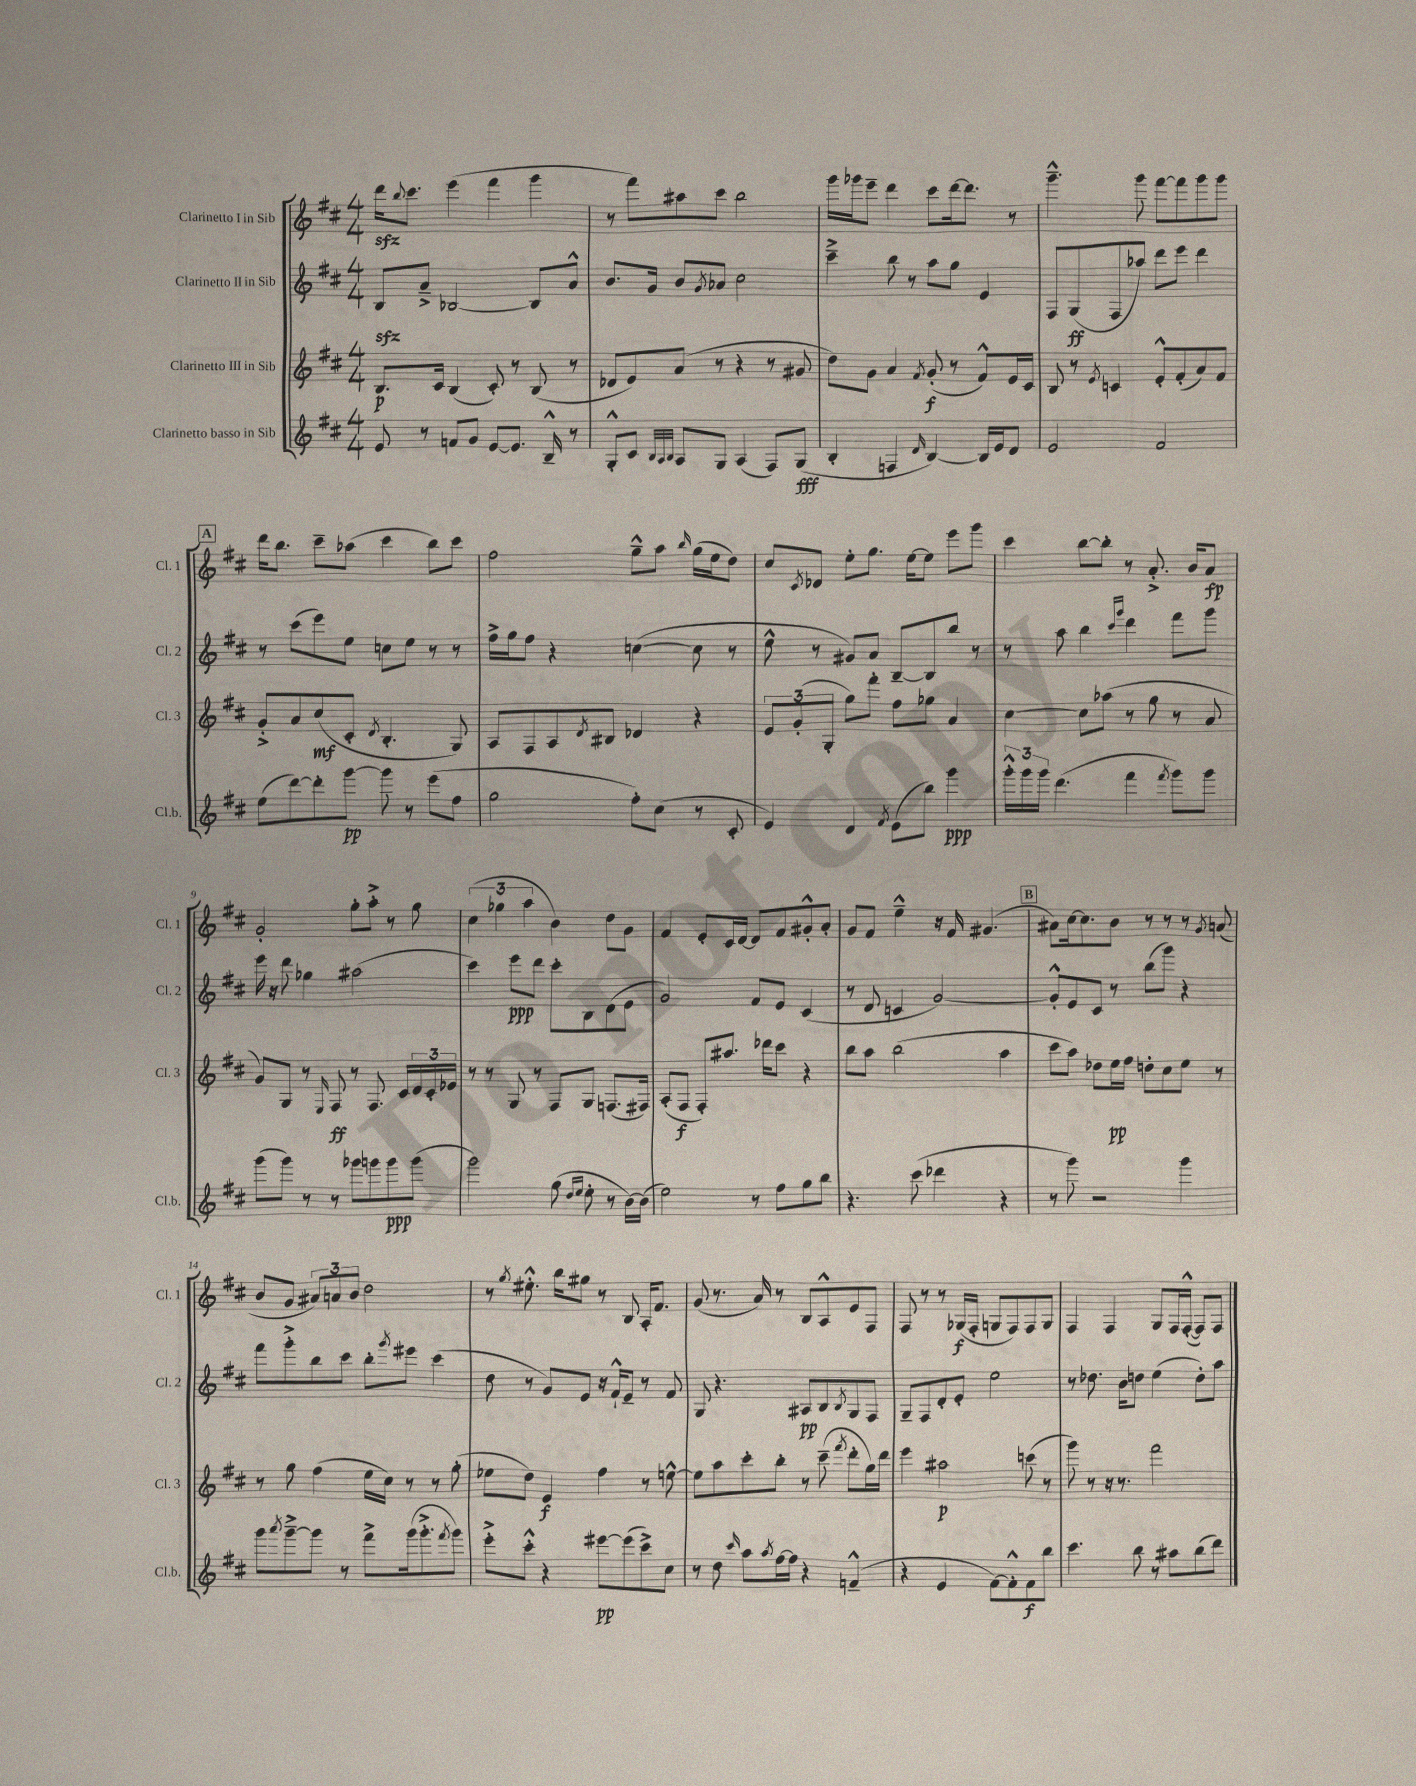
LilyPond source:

<<
\new StaffGroup <<
\new Staff = "s0" \with { instrumentName = "Clarinetto I in Sib" shortInstrumentName = "Cl. 1" } {
    \clef treble \key d \major \numericTimeSignature \time 4/4
    d'''16\sfz \appoggiatura { b''8 } cis'''8. e'''4( fis'''4 g'''4 |
    r8 fis'''8) ais''8 cis'''8 b''2 |
    g'''16 ges'''16 e'''8-- d'''4 cis'''8 d'''16~ d'''8. r8 |
    g'''4.---^ g'''8 fis'''8~ fis'''8 g'''8 g'''8 |
    \mark \markup { \box "A" } d'''16 b''8. cis'''8-- aes''8( cis'''4 b''8) cis'''8 |
    fis''2 g''8---^ a''8 \grace { b''16 } g''16( e''16 d''8) |
    cis''8 \acciaccatura { cis'8 } des'8 e''8-. g''8. e''16~ e''8 e'''8 g'''8 |
    cis'''4 b''8~ b''8-. r8 a'8.-.-> b'16 a'8\fp |
    g'2-. g''8-. a''8-.-> r8 g''8 |
    \tuplet 3/2 { cis''4( ges''4 a''4 } b'4) d''8 g'8 |
    fis'4 e'8-. cis'16 d'16~ d'8 fis'8 gis'8-.-^ a'8-. |
    g'8 fis'8 e''4---^ r16 fis'16 gis'4.( |
    \mark \markup { \box "B" } ais'8) cis''16~ cis''8. b'8 r8 r8 r8 \acciaccatura { g'8 } a'8( |
    b'8 g'8 \tuplet 3/2 { ais'8) a'8 b'8 } d''2 |
    r8 \acciaccatura { g''8 } eis''8.-.-^ b''16 gis''8 r8 b8 a16-. fis'8. |
    g'8( r8. a'16) r8 b8 a8-^ e'8 fis8 |
    fis8 r8 r8 ges16\f( fis16-. g8 fis8) fis8 g8 |
    fis4 fis4 g8 fis16 fis16~-.-^( fis8) fis8 \bar "|." |
}
\new Staff = "s1" \with { instrumentName = "Clarinetto II in Sib" shortInstrumentName = "Cl. 2" } {
    \clef treble \key d \major \numericTimeSignature \time 4/4
    b8\sfz a'8---> bes2~ bes8 a'8-^ |
    b'8. g'16 b'8 \acciaccatura { g'8 } aes'8 cis''2 |
    cis'''4---> b''8 r8 a''8 g''8 e'4 |
    fis8 g8\ff( fis8 aes''8) d'''8 e'''8 d'''4 |
    \mark \markup { \box "A" } r8 cis'''8( e'''8) e''8 c''8 e''8 r8 r8 |
    fis''16-> g''16 fis''8 r4 c''4~( c''8 r8 |
    e''8-^ r8 gis'8) a'8 b8~-- b8 b''8 r8 |
    r8 a''8 b''4 \grace { cis'''16 g'''16 } d'''4 fis'''8 g'''8 |
    e'''16 r16 d'''8 ges''4 ais''2( |
    cis'''4) e'''8\ppp d'''8 cis'''8-. b8 d'8( e'8 |
    g'2) fis'8 e'8 cis'4( |
    r8 d'8 c'4 g'2~) |
    \mark \markup { \box "B" } g'8-.-^ e'8 cis'8 r8 b''8( g'''8) r4 |
    fis'''8 g'''8-.-> b''8 cis'''8 b''8-. \acciaccatura { g'''8 } eis'''8 cis'''4( |
    d''8 r8 g'8) e'8 r16 fis'16-!-^ e'8-- r8 fis'8 |
    g8 r4. ais8\pp b8 \acciaccatura { b8 } g8 fis8 |
    g8-- fis8 d'8-. e'8-. e''2 |
    r8 des''8. b'16 d''8 e''4( d''8-.) a''8 \bar "|." |
}
\new Staff = "s2" \with { instrumentName = "Clarinetto III in Sib" shortInstrumentName = "Cl. 3" } {
    \clef treble \key d \major \numericTimeSignature \time 4/4
    b8.\p cis'16 b4( cis'8-.) r8 b8( r8 |
    des'8 e'8) a'8( r8 r4 r8 gis'8 |
    d''8) g'8 a'4 \acciaccatura { fis'8 } g'8-.\f( r8 fis'8-^) e'16 cis'16 |
    b8 r8 \acciaccatura { e'8 } c'4 e'8-.-^ fis'8-.( a'8) fis'8 |
    \mark \markup { \box "A" } g'8-.-> a'8 cis''8\mf( cis'8-. \acciaccatura { d'8 } b4.-. g8) |
    a8 fis8 a8 \acciaccatura { d'8 } bis8 des'4 r4 |
    \tuplet 3/2 { e'8 g'8-.( g8-. } g''8) fis'''8-. fis''8 ges''8 a'4 |
    cis''4~ cis''8 aes''8( r8 g''8 r8 a'8 |
    g'8) g8 r8 \grace { e16 } fis8\ff r8 fis8. cis'16 \tuplet 3/2 { d'16 cis'16-. ees'16 } |
    r8 r8 g8 r8 fis8 g8 f8.( fis16) |
    a8-.( fis8\f fis8-.) ais''8. des'''16 cis'''8 r4 |
    b''8 a''8 b''2( a''4 |
    \mark \markup { \box "B" } cis'''8 a''8) des''8 e''16\pp fis''16 d''8-. cis''8 e''8 r8 |
    r8 g''8 fis''4( e''16 cis''16) r8 r8 g''8-.( |
    ees''8 d''8) e'4\f fis''4 r8 e''8~-^ |
    e''8 a''8 cis'''8-. b''8-. r8 cis'''8--( \acciaccatura { fis'''8 } d'''8-. g''16) d'''16 |
    e'''4 ais''2\p c'''8( r8 |
    g'''8) r8 r16 r8. fis'''2 \bar "|." |
}
\new Staff = "s3" \with { instrumentName = "Clarinetto basso in Sib" shortInstrumentName = "Cl.b." } {
    \clef treble \key d \major \numericTimeSignature \time 4/4
    e'8 r8 f'8 g'8 e'8~ e'8. b16---^ r8 |
    g8-.-^ cis'8 \grace { b32 a32 b32 } a8 g8 a4( fis8) g8\fff( |
    b4-. f4 \grace { d'16 } b4~) b16 e'16 d'8 |
    e'2 fis'2 |
    \mark \markup { \box "A" } e''8( d'''8~) d'''8-. g'''8~\pp g'''8 r8 e'''8( fis''8 |
    g''2 fis''8-.) cis''8( r8 cis'8-. |
    e'4) d'4 \acciaccatura { fis'8 } e'8( b''8) g'''4\ppp |
    \tuplet 3/2 { g'''16-.-^ g'''16 g'''16 } d'''4.( fis'''4 \acciaccatura { fis'''8 } g'''8) g'''8 |
    g'''8( g'''8) r8 r8 ges'''8 g'''8 g'''8\ppp g'''8( |
    g'''2) g''8( \grace { d''16 e''16 } e''8-. r8 b'16~) b'16( |
    e''2) r8 fis''8 g''8 b''8 |
    r4. cis'''8( des'''4 r4 |
    \mark \markup { \box "B" } r8 g'''8) r2 g'''4 |
    g'''8 \acciaccatura { a'''8 } g'''8~---> g'''8 r8 fis'''8-> g'''16( g'''8.-.-> \acciaccatura { fis'''8 } g'''8) |
    e'''8-.-> cis'''8-.-^ r4 eis'''8~\pp eis'''8( cis'''8->) cis''8 |
    r8 d''8 \grace { cis'''16 } a''8 \acciaccatura { a''8 } fis''16~ fis''16 r4 f'4---^( |
    r4 e'4 fis'8~) fis'8-.-^ fis'8\f b''8 |
    cis'''4. b''8 r8 ais''8 b''8( d'''8) \bar "|." |
}
>>
>>
